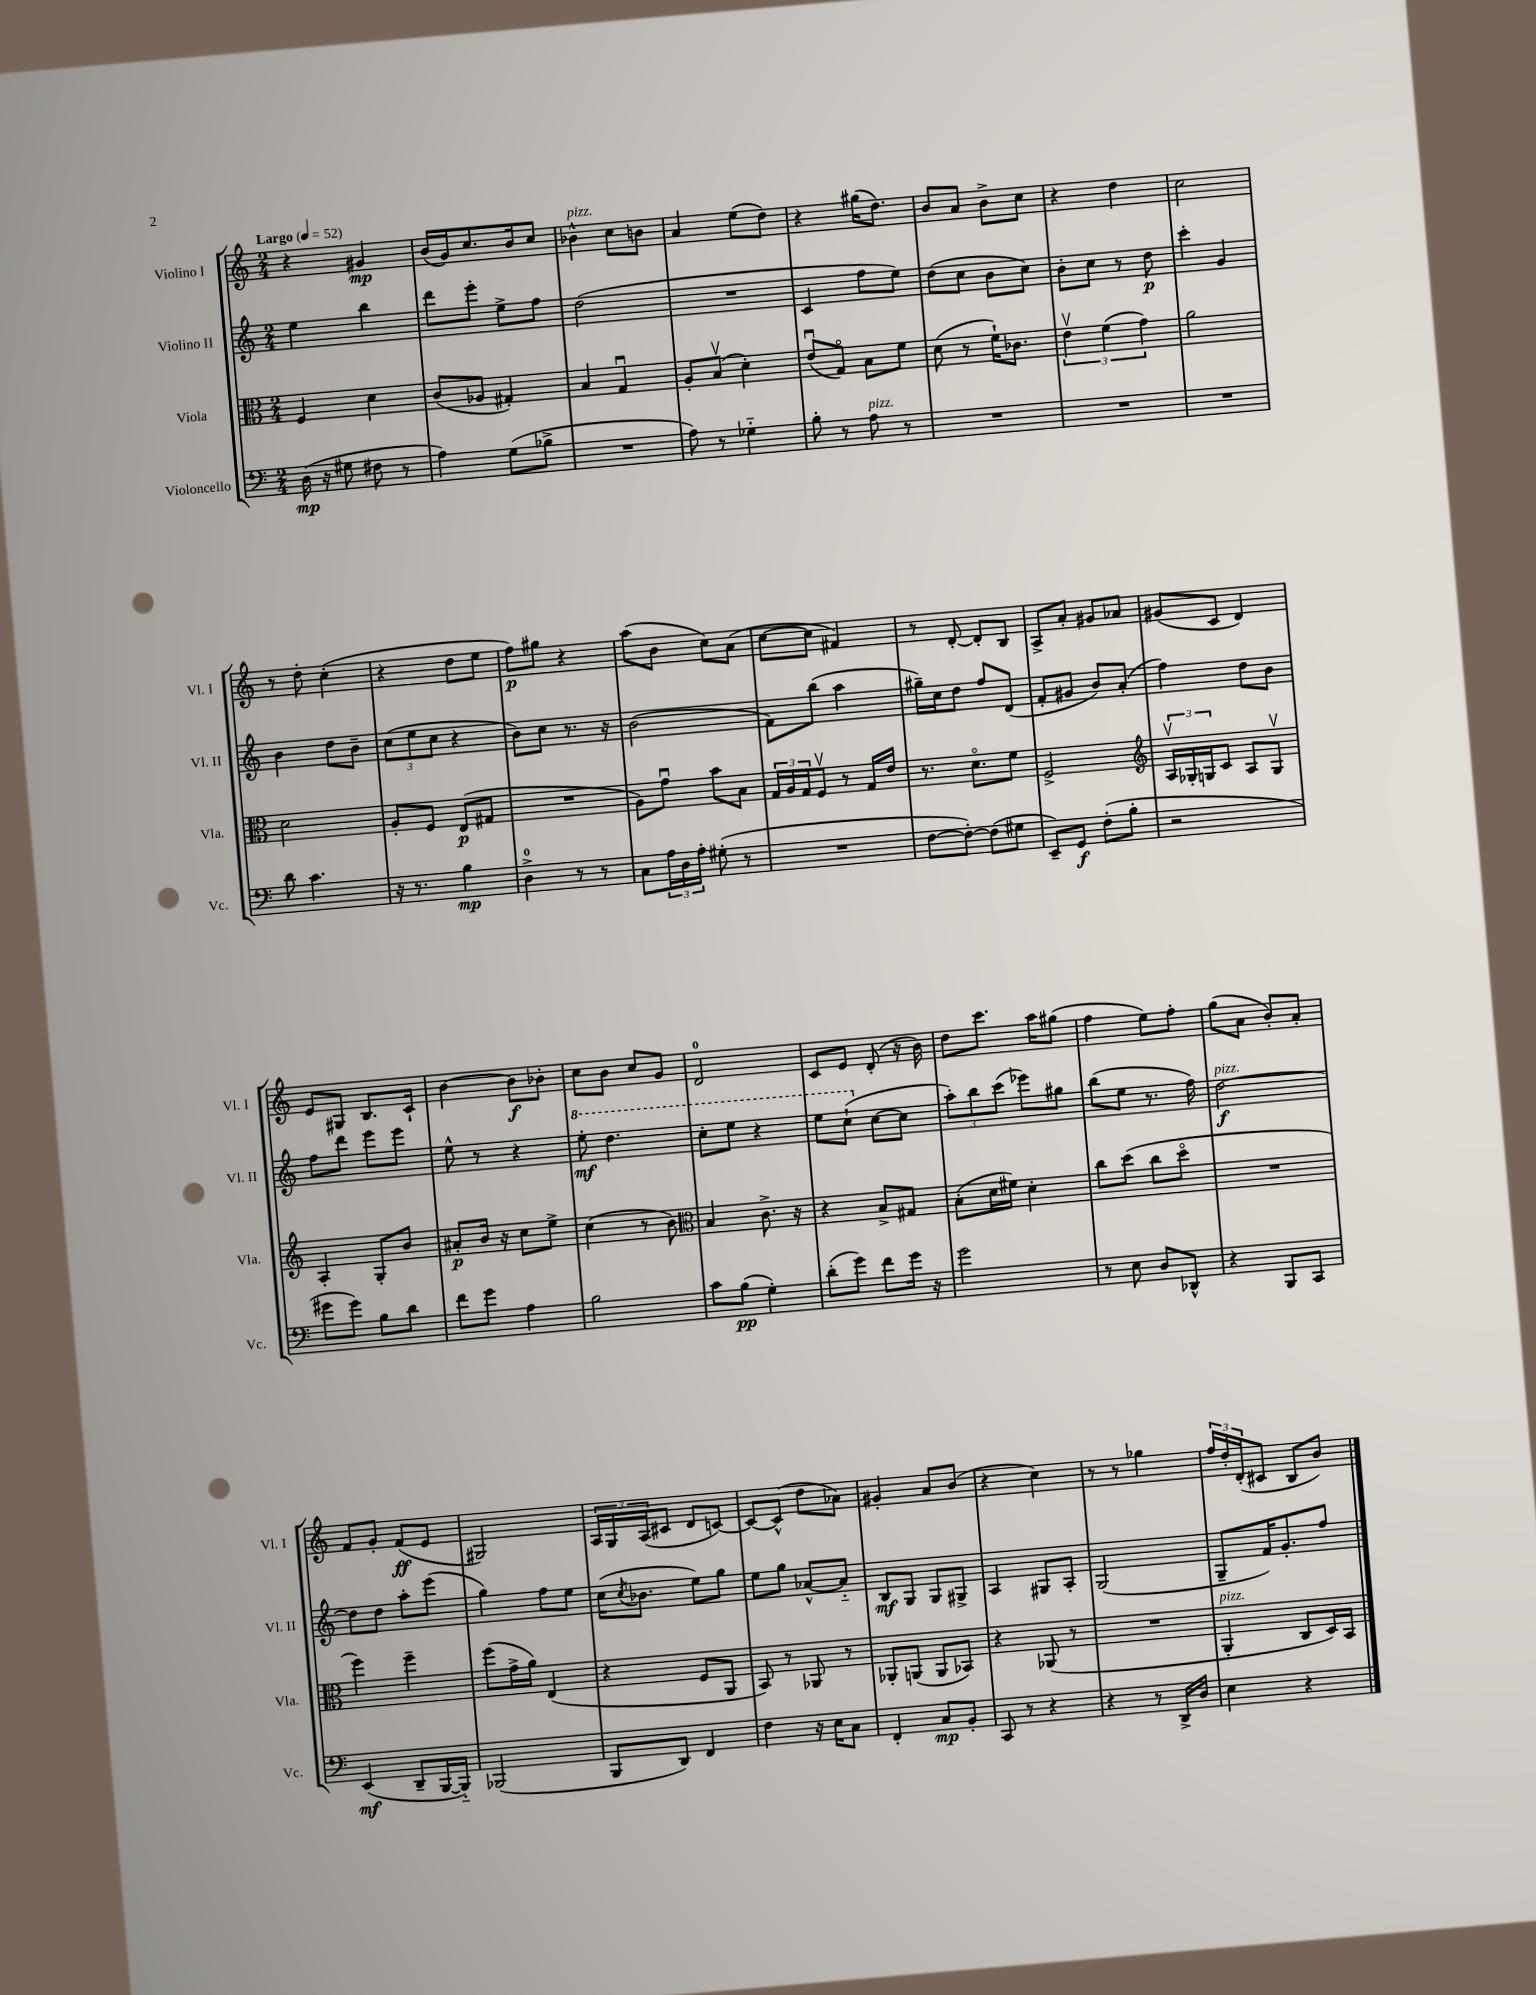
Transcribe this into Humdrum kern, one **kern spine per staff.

**kern	**kern	**kern	**kern
*staff4	*staff3	*staff2	*staff1
*clefF4	*clefC3	*clefG2	*clefG2
*k[]	*k[]	*k[]	*k[]
*M2/4	*M2/4	*M2/4	*M2/4
*MM52	*MM52	*MM52	*MM52
(16D	4F	4ee	4r
16r	.	.	.
8G#	.	.	.
8F#	4d	4bb	4g#
8r	.	.	.
=	=	=	=
4A)	(8c	8ddd	(16b
.	.	.	16g)
.	8A-	8eee'	8.cc
(8G	4G#')	8ee^	.
.	.	.	16b
8B-^	.	8ff	8cc
=	=	=	=
2r	4B	(2dd	4b-^^
.	4Gu	.	8cc
.	.	.	8b
=	=	=	=
8A)	8A'	2r	4a
8r	(8Bv	.	.
4G-'~	4d')	.	(8ee
.	.	.	8dd)
=	=	=	=
8B'	(8eu	4c	4r
8r	8Go)	.	.
8A	8B	8ff	(16gg#
.	.	.	8.dd)
8r	8f	8ee)	.
=	=	=	=
2r	(8d	(8dd	8b
.	8r	8cc	8a
.	16f`)	8b	8b^
.	8.c-	.	.
.	.	8cc)	8cc
=	=	=	=
2r	6ev	8b'	4r
.	.	8cc	.
.	(6f	.	.
.	.	8r	4dd
.	6g)	.	.
.	.	8dd	.
=	=	=	=
2r	2a	4ccc'	2cc
.	.	4g	.
=	=	=	=
8d	2d	4b	8r
4.c	.	.	8dd'
.	.	8dd	(4cc'
.	.	8b~	.
=	=	=	=
16r	8A'	(12cc	4r
8.r	.	.	.
.	.	12ee	.
.	8F	.	.
.	.	12cc	.
4B	(8E	4r	8dd
.	8G#	.	8ee
=	=	=	=
4D^	2r	8b)	8ff)
.	.	8cc	8gg#
8r	.	8.r	4r
8r	.	.	.
.	.	16r	.
=	=	=	=
8C	8A)	(2b	(8aa
24A	8gu	.	8b
24D	.	.	.
24A'	.	.	.
(8G#'	8b	.	8cc)
8r	8B	.	(8a
=	=	=	=
2r	24G	8f)	[8cc
.	24A	.	.
.	24G	.	.
.	8Fv	(8bb	8cc]
.	8r	4aa	4f#)
.	16G	.	.
.	16e	.	.
=	=	=	=
[8F	8.r	16gg#~)	8r
.	.	16cc	.
8F'_)	.	8dd	[8d'
.	8.do	.	.
(8F]	.	8ff	8d']
8G#	8f	(8d	8B
=	=	=	=
8EE~)	2F^	8f'	8A^
8GG	.	8g#	8a'
(8F'	.	8b)	8g#
8B'	.	(8a'	8a-
=	=	=	=
*	*clefG2	*	*
2r	24Av	4ff)	(8g#
.	24G-'	.	.
.	24G	.	.
.	8c	.	8c
.	8A	8dd	4d)
.	8Gv	8b	.
=	=	=	=
8g#	4A'	8ff	8e
8g#)	.	8ddd	8G#
8B	8G'	8eee	8.B
8d	8b	8eee	.
.	.	.	16c`
=	=	=	=
8f	8a#'	8ee^^	[4b
8g	16b	8r	.
.	16r	.	.
4A	8cc	4r	8b]
.	8ee^	.	8b-'
=	=	=	=
2B	(4cc	8eee'	8cc
.	.	4.ddd	8b
.	8r	.	8cc
.	8b)	.	8g
=	=	=	=
*	*clefC3	*	*
8c	4B	8ccc'	2d
(8B	.	8eee	.
4G')	8.c^	4r	.
.	16r	.	.
=	=	=	=
(8d'	4r	8eee	8c
8g)	.	(8ccc`	8e
8f	8B^	[8cc	(8d'
16g	8G#	8cc]	16r
16r	.	.	16b)
=	=	=	=
2g	(8B'	12aa')	8dd
.	.	12bb	.
.	16d	.	8.ccc
.	.	(12ccc	.
.	16f#)	.	.
.	4d'	8eee-)	.
.	.	.	16aa
.	.	8gg#	(8gg#
=	=	=	=
8r	8cc	(8bb	4ff
8E	(8dd	8ee	.
8D	8cc	8.r	8ee)
8DD-^^	8ddo	.	8ff'
.	.	16ff)	.
=	=	=	=
4r	2r	[2dd	(8gg
.	.	.	8a
8BBB	.	.	8b')
8CC	.	.	8a'
=	=	=	=
(4EE	4ff)	8dd]	8f
.	.	8dd	8g'
8DD~	4ff~	8aa'	(8f
[16BBB	.	(8eee	8e
16BBB'~])	.	.	.
=	=	=	=
(2BBB-	(8ff	4gg)	2G#)
.	16g^	.	.
.	16a)	.	.
.	(4E	8ff	.
.	.	8ee	.
=	=	=	=
8BBB	4r	(16cc	24A
.	.	.	24G
.	.	8qcc	.
.	.	8.b-	.
.	.	.	(24A
8DD)	.	.	8c#
4FF	8F	8ee)	8d
.	8AA	8gg	[8c)
=	=	=	=
4F	8BB)	8ee	8c_
.	8r	8gg	(8c^^]
16r	8AA-	[8a-^^	8dd
16E	.	.	.
8C	8r	8a-'~]	8a-)
=	=	=	=
4FF'	8AA-'	8B	4g#'
.	(8AA	8G	.
8C	8AA	8G	8a
8BB'	8BB-)	8G#^	(8b
=	=	=	=
8CC	4r	4A	4r
8r	.	.	.
4r	(8AA-	8G#	4cc)
.	8r	8A'	.
=	=	=	=
4r	2r	(2G	8r
.	.	.	8r
8r	.	.	4gg-
16DD^	.	.	.
16D	.	.	.
=	=	=	=
4E	4AA'	8G~	24ff
.	.	.	24dd'
.	.	.	(24d'
.	.	16f)	8c#
.	.	8.g'	.
4r	8C	.	8B
.	16D)	8ff	8b)
.	16BB	.	.
==	==	==	==
*-	*-	*-	*-
